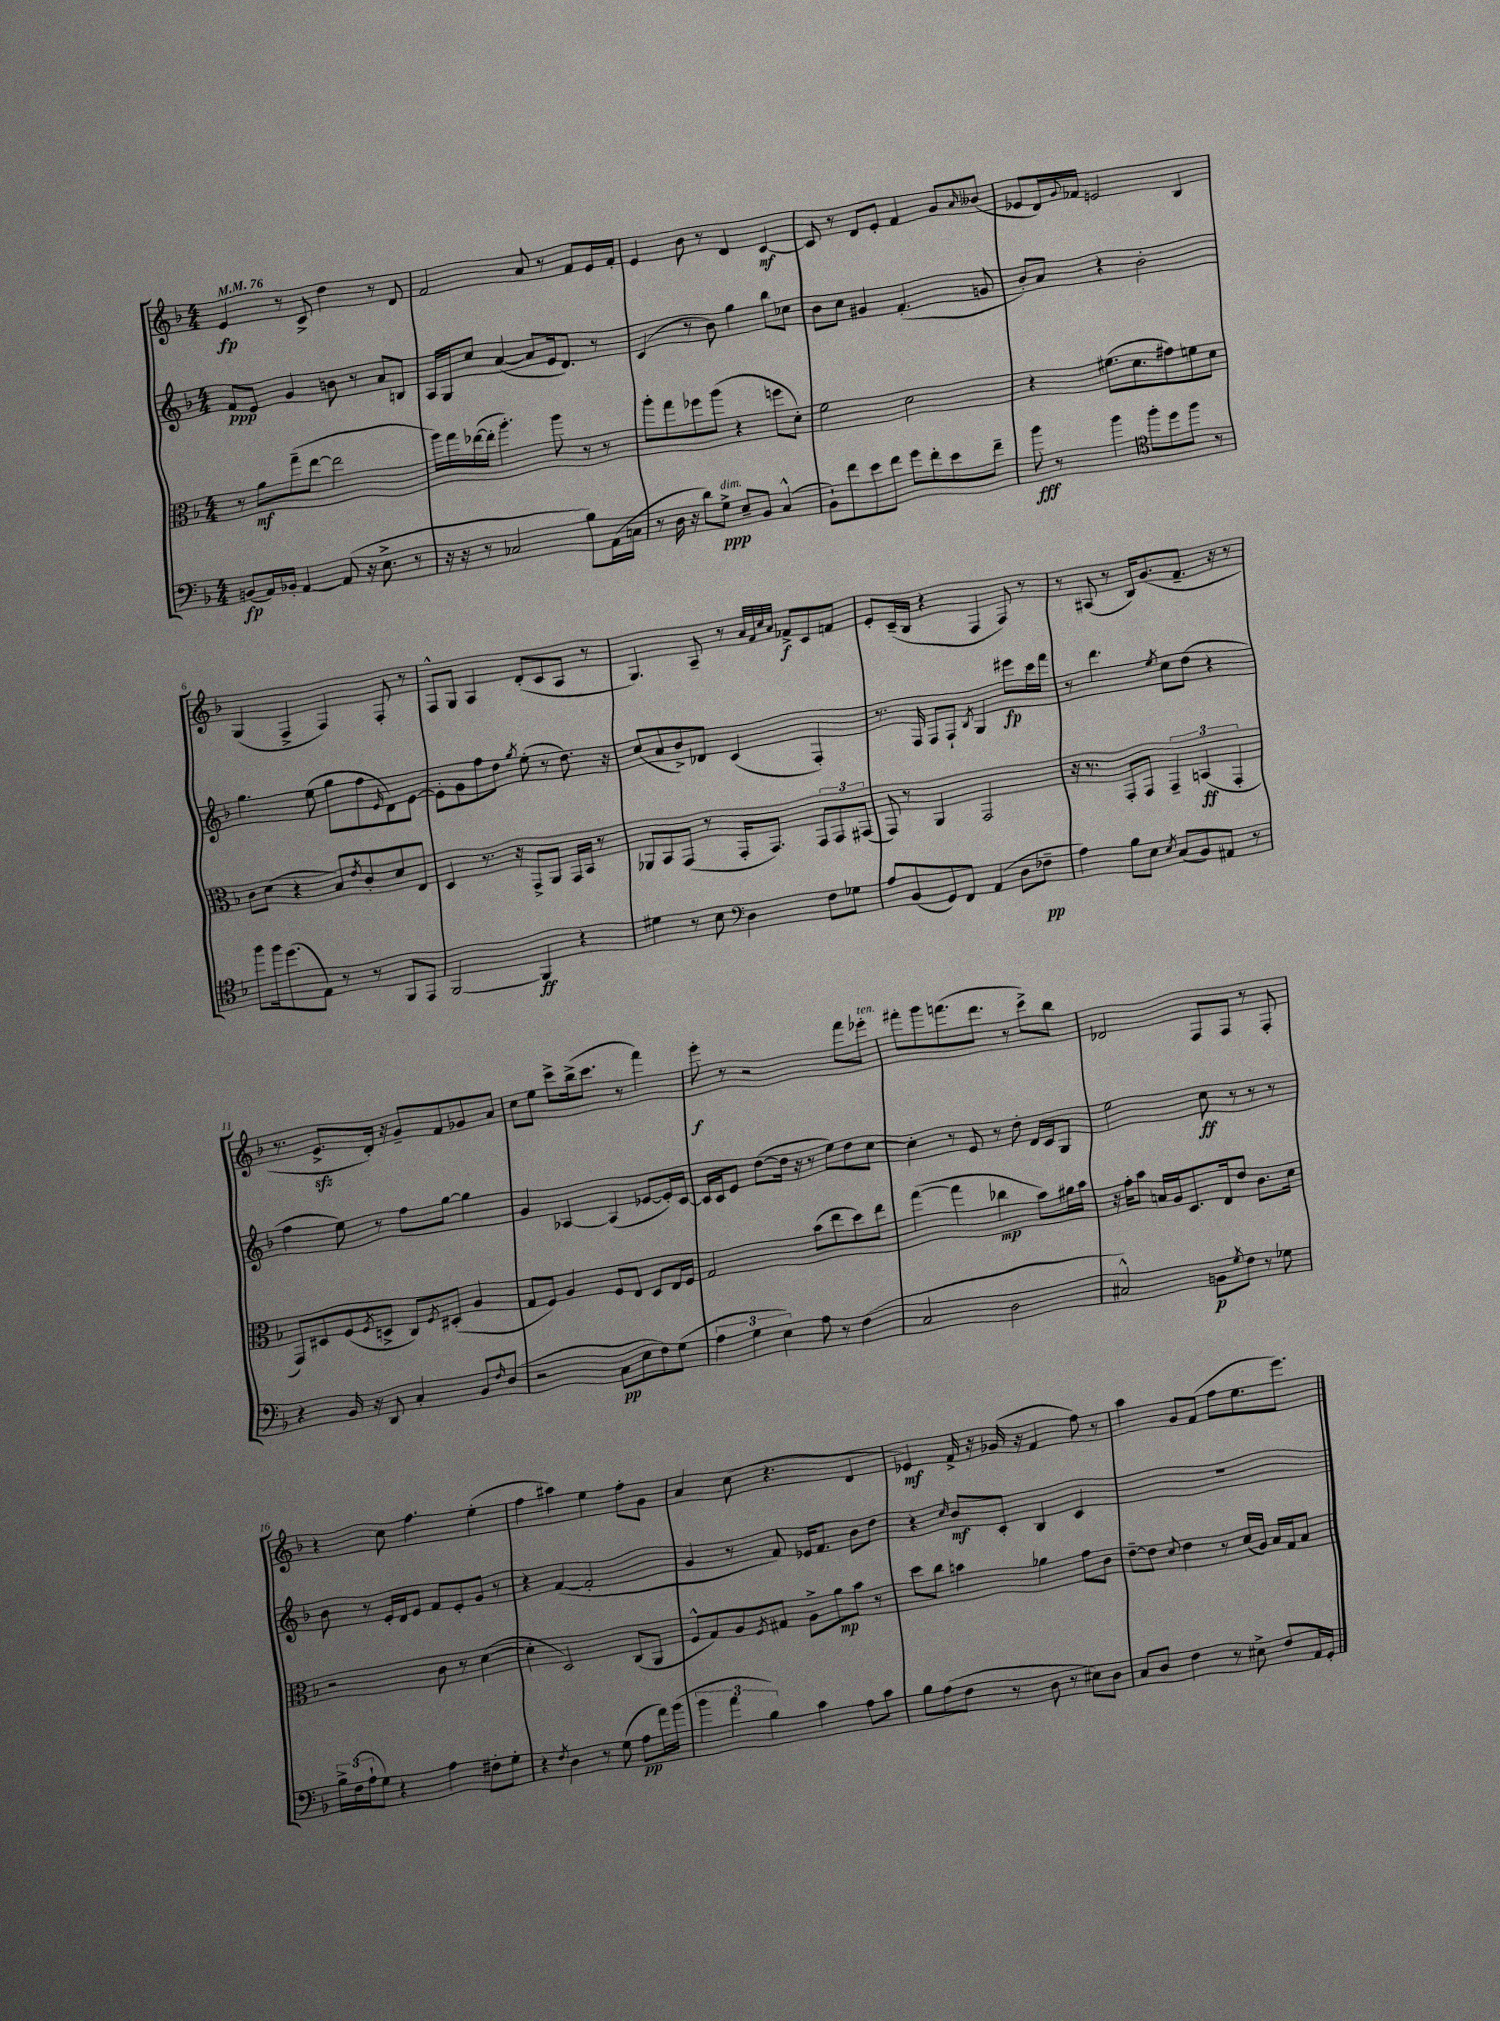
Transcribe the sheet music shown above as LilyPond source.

<<
\new StaffGroup <<
\new Staff = "s0" {
    \clef treble \key f \major \numericTimeSignature \time 4/4 \tempo 4 = 76
    e'4\fp r8 c'8-> d''4 r8 d'8 |
    f'2 a'8 r8 f'8 e'16 f'16-. |
    e'4 bes'8 r8 d'4 c'4~\mf |
    c'8 r8 d'8 e'8-. f'4 g'8 \grace { a'16 } beses'8( |
    ees'8 d'16) \appoggiatura { g'8 } fes'16 e'2 bes4 |
    g4( f4-> f4) f8-. r8 |
    f8-^ g8 a4 d'8-.( c'8 a8 r8 |
    g4.) a8-- r8 \grace { a'32 f'32 c''32 a'32 } fes'8->\f c'8 f'8 |
    e'8-. c'16--( bes16 r4 f4 f8) r8 |
    r8 ais8( r8 bes16) g'8.( f'8.-- r16 r8 |
    r8. e'8.->\sfz d'16-.) r16 g'8-- f'8 ges'8 a'8 |
    c''8 e''8 c'''8-> bes''16->( c'''8. r8 f'''4) |
    e'''8-.\f r8 r2 f'''8 ees'''8-.^\markup { \italic "ten." } |
    fis'''8-. g'''8 f'''8.( d'''8. r8 c'''8->) bes''8 |
    des'2 f8 f8 r8 f8-. |
    r4 c''8 f''4. e''4-.( |
    f''4 ais''4) e''4 f''8-. g'8 |
    a'4 c''8( r4. d'4 |
    ees'4\mf) f'16-> r16 ges'16( r16 f'4 f''8) r8 |
    a''4 g'8 f'8( f''8 e''8. e'''8.) \bar "|." |
}
\new Staff = "s1" {
    \clef treble \key f \major \numericTimeSignature \time 4/4
    f'8\ppp e'8 g'4 b'8 r8 a'8 b8 |
    a16 g16 c''8 a'4~( a'8 e'16 d'8.) r8 |
    c'4( r8 bes'8) g''4 bes''8 ces''8 |
    bes'8 c''8 gis'4 f'4.-.( g'8 |
    bes'8-.) a'8 r4 bes'2-. |
    g''4. e''8( g''8 f''8 \grace { e'16 } d'8) e'8~ |
    e'8-. g'8 f''8 d''8 \acciaccatura { g''8 } e''8-.( r8 d''8.) r16 |
    c''8( a'8 bes'8->) des'8 c'4( f4-.) |
    r8. f16 f8 f8-! \acciaccatura { bes8 } g4 eis'''8\fp c'''16 f'''16 |
    r8 d'''4. \acciaccatura { e''8 } c''8 d''8( r4 |
    f''4 e''8) r8 f''8 g''8~ g''4 |
    g'4 aes4~ aes4( ees'8~ ees'16-.) c'16~ |
    c'16 c'16 e'8 d''8~( d''16 r16 r8 e''8) d''8 c''8~ |
    c''4-. r8 e'8 r8 d''8-. d'16 c'16 g8 |
    e''2 c''8\ff r8 r8 r8 |
    bes'8 r8 e'16-. d'16 e'8 f'8 e'8-. g'8 r8 |
    r4 f'4~( f'2-. |
    g'4 r8 f'8) ees'16 f'8. bes'8 d''8 |
    r4 \grace { c''16 } bes'8\mf c'8-. bes4 c'4 |
    R1 \bar "|." |
}
\new Staff = "s2" {
    \clef alto \key f \major \numericTimeSignature \time 4/4
    r8 a'8\mf g''8--( e''8~ e''2 |
    a''16) g''16 ees''16~( ees''16-. a''4.-.) a''8 r8 r8 |
    a''8-. g''8 fes''8 a''8( r4 f''8 d'8-.) |
    f'2 d'2 |
    r4 fis'8.( d'8. gis'8) f'8 d'8 |
    c'8 d'8( r4 bes8) \acciaccatura { e'8 } c'8-. d'8 e8 |
    d4 r8. r16 g,8-> a,8 g,16 bes,16 r8 |
    aes,8 bes,8 g,8( r8 g,16-. g,8.) \tuplet 3/2 { g,8 g,8 gis,8( } |
    g,8) r8 a,4 g,2 |
    r16 r8. g,8-. g,8 \tuplet 3/2 { g,4-- b,4\ff( g,4-. } |
    g,8) dis8 f8( \acciaccatura { f8 } d8-> c8) \acciaccatura { f8 } dis8-.( a4 |
    g8 f8) a4 f8 e8 d8 e16 f16 |
    g2 bes'8( e''8 d''8) e''8 |
    g''4~( g''4 ces''4\mp bes'8) ais'16 bes'16 |
    r16 g'16-. bes'8 b16 a16 d8. e16 e'8 c'8. d'16 |
    r2 c'8 r8 d'4~( |
    d'4-. d2) c8( a,8 |
    f8-^ g8) a8 \acciaccatura { f8 } gis8 a8-> a'8\mp bes'8 r8 |
    d''8 c''8 b'4 aes'4 g'8 c'8 |
    e'8~-- e'8 \appoggiatura { d'8 } e'4 r8 d'16( a16) bes16 g16 bes8 \bar "|." |
}
\new Staff = "s3" {
    \clef bass \key f \major \numericTimeSignature \time 4/4
    b,8\fp( a,16) bes,16-. a,4~ a,8( r16 e8.-> r8 |
    r16 r16 r8 ces2 bes8) a,16( c16 |
    r8 d16 r16 d'8) g8->\ppp^\markup { \italic "dim." } e8-- bes,8 c4-^( |
    bes,8-!) f'8 e'8 f'8 g'8 f'8-. e'8 f'8-- |
    bes'8\fff r8 bes'4 \clef tenor f''8-. d''8 f''8 r8 |
    f''8 f''16 d''8.( e8) r8 r8 f,8 e,8 |
    f,2~ f,4\ff r4 |
    dis'4 r8 bes8 \clef bass d4 f8 ges8 |
    a8 bes,8( g,8) f,8 a,4( d8 fes8--\pp |
    a4) bes8 e8 \acciaccatura { e8 } c8( bes,8) ais,8 r8 |
    r4 bes,16 r16 d,8 c4-. bes,8 \grace { f16 } d8( |
    r2 c8\pp e8 f8) g8( |
    \tuplet 3/2 { a4 g4 e4) } a8 r8 f4( |
    c2 d2 |
    cis2-^) b,8\p \acciaccatura { g8 } f8 r8 ges8 |
    \tuplet 3/2 { bes16-> f16( a16-! } g8) r4 a4 fis8-. g8-. |
    r4 \acciaccatura { f8 } d4 r8 g8( a8\pp a'16) bes'16( |
    \tuplet 3/2 { bes'4 a'4 bes4) } c'4 a8 c'8 |
    bes8 a8( f8 r8 d8 r8 eis8) d8 |
    c8 d8 f4 r8 eis8-> f8 a,16 g,16-. \bar "|." |
}
>>
>>
